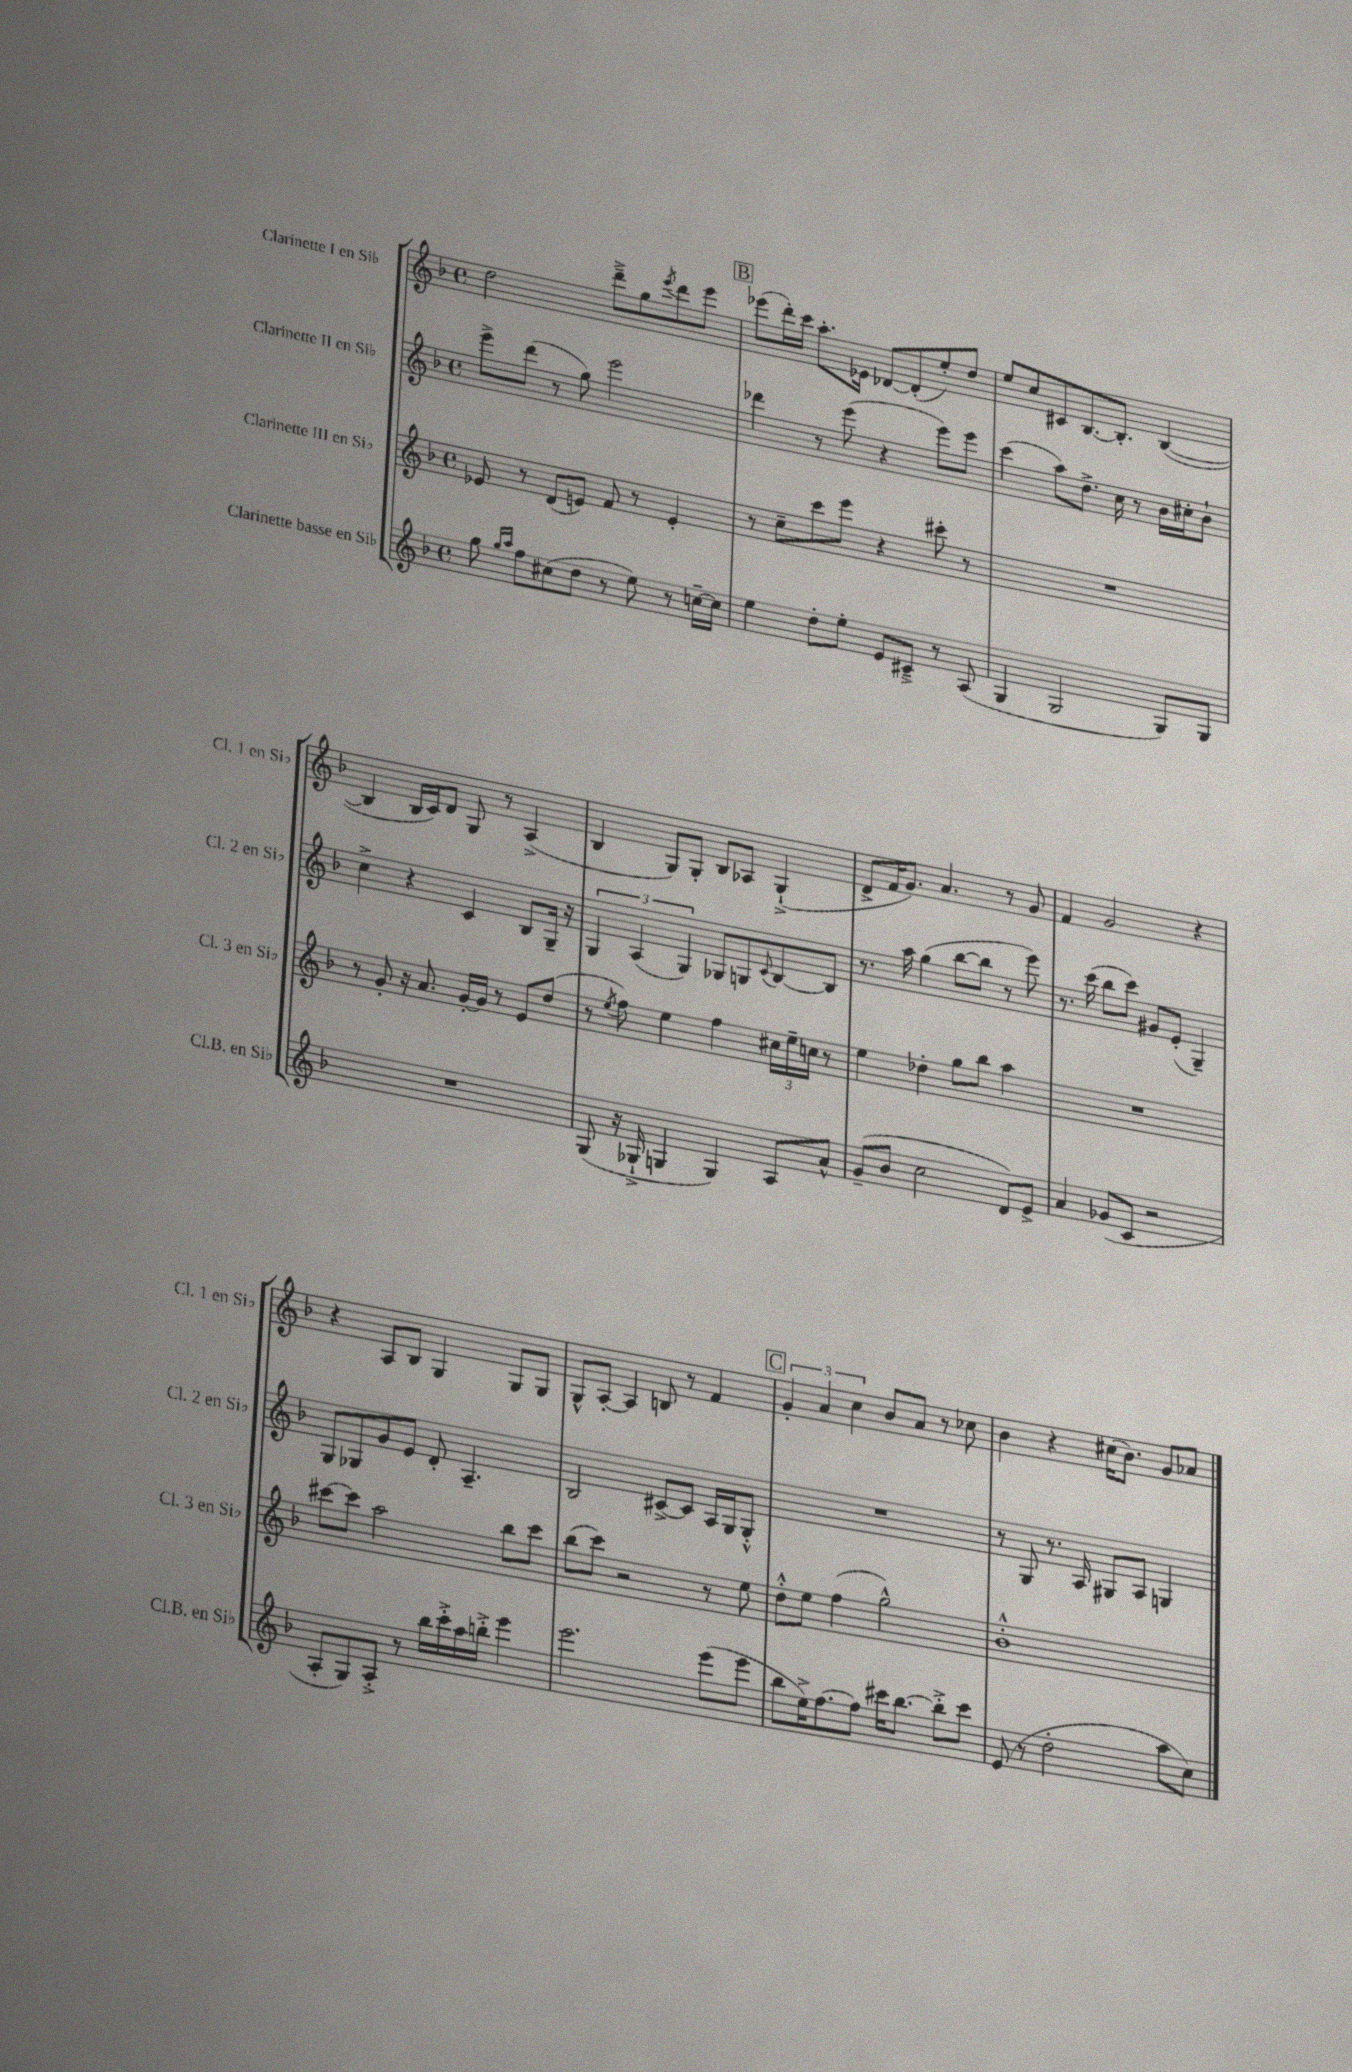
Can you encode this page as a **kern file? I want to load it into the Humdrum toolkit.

**kern	**kern	**kern	**kern
*staff4	*staff3	*staff2	*staff1
*clefG2	*clefG2	*clefG2	*clefG2
*k[b-]	*k[b-]	*k[b-]	*k[b-]
*M4/4	*M4/4	*M4/4	*M4/4
*met(c)	*met(c)	*met(c)	*met(c)
8gg\	8e-/	8eee^\L	2dd\
16qqgg/LL	.	.	.
16qqaa/JJ	.	.	.
8ff\L	8r	(8ddd\J	.
(8cc#\	(8d/L	8r	.
8dd\J	8e/J)	8gg\)	.
8r	8f/	2eee\	8ddd~^\L
8ee\)	8r	.	8gg\
.	.	.	8qeee/
8r	4e'/	.	8ddd\
[16cc~\LL	.	.	8eee\J
16cc\]JJ	.	.	.
=	=	=	=
4ee\	8r	4ddd-\	(8eee-\L
.	8cc~\L	.	16ddd'\L)
.	.	.	16ccc\JJ
8dd'\L	8ccc\	8r	8.aa'\L
8ee'\J	8eee\J	(8eee\	.
.	.	.	16e-\Jk
8e/L	4r	4r	[8d-/L
8c#~^/J	.	.	(8d-'/]
8r	8ccc#'\	8eee\L)	8ee'/)
(8A/	8r	8eee\J	8dd/J
=	=	=	=
4G/	1r	(4ccc\	8ee/L
.	.	.	8cc/
2G/	.	8aa\L)	8c#/
.	.	8.dd^\J	[8.B-/
.	.	16cc\	8.B-'/]J
.	.	8r	.
8G/L)	.	16b-\LL	([4B-/
.	.	16cc#'\J	.
8G/J	.	8b-`\J	.
=	=	=	=
1r	8r	4cc^\	4B-/]
.	8g'/	.	.
.	16r	4r	16B-/LL
.	8.a/	.	16c/J)
.	.	.	8d/J
.	[16g'/LL	4c/	8G/
.	16g/]JJ	.	.
.	8r	.	8r
.	8e/L	8B-/L	(4A^/
.	(8dd/J	16G~/Jk	.
.	.	16r	.
=	=	=	=
(8G/	8r	6G/	4B-/
.	8qee/	.	.
16r	8ff\)	.	.
.	.	(6A/	.
16G-`^/	.	.	.
4G/	4ee\	.	8G/L)
.	.	6G/)	.
.	.	.	8G'/J
4G/)	4ff\	8G-/L	8B-/L
.	.	8G/	8A-/J
.	.	8qqc/	.
8A/L	24cc#\LL	[8B-/	(4G`^/
.	24ee~\	.	.
.	24cc\JJ	.	.
8a^^/J	8r	8B-/]J	.
=	=	=	=
(8g~/L	4ee\	8.r	8d^/L
8b-/J	.	.	16f/K
.	.	16aa\	8.g/J)
2cc\	4dd-'\	(4gg\	.
.	.	.	4.a/
.	8gg\L	[8bb-\L	.
.	8bb-\J	8bb-\]J	.
8d/L)	4aa\	8r	8r
8e^/J	.	8eee\)	8g/
=	=	=	=
4a/	1r	8.r	4f/
.	.	(16ccc\	.
(8g-/L	.	8bb-\L	2g/
8c/J	.	8ccc\J)	.
2r	.	8g#/L	.
.	.	(8e'/J	.
.	.	4G~/)	4r
=	=	=	=
8A'/L	[8ccc#\L	8G/L	4r
8G/)	8ccc#\]J	8G-/	.
8A'^/J	2aa\	8g/	8A/L
8r	.	8e/J	8B-/J
16bb-\LL	.	8d'/	4G/
16ccc'^\	.	.	.
16aa\	.	4.A~/	.
16bb'^\JJ	.	.	.
4eee\	8bb-\L	.	8G/L
.	8ccc#\J	.	8G/J
=	=	=	=
2.eee\	(8bb-\L	2B-/	8G^^/L
.	8ccc\J)	.	[8A'/J
.	2r	.	4A/]
.	.	[8c#^/L	8B/
.	.	8c#/]J	8r
(8eee\L	8r	16A/LL	4f/
.	.	16G/J	.
8eee\J	8ee\	8G'^^/J	.
=	=	=	=
8bb-\L	8dd'^^\L	1r	6g'/
16ee^\K)	8ee\J	.	.
.	.	.	6a/
[8.ff\	.	.	.
.	(4ff\	.	.
.	.	.	6cc\
8ff\]J	.	.	.
16ccc#\LK	2gg^^\)	.	8b-/L
[8.bb-\J	.	.	.
.	.	.	8a/J
8bb-'^\]L	.	.	8r
8ccc#\J	.	.	8cc-\
=	=	=	=
(8e/	1b-'^^	8r	4b-\
8r	.	8G/	.
2dd'\	.	8.r	4r
.	.	16A/	.
.	.	8G#/L	(16cc#\LK
.	.	.	8.b-\J)
.	.	8A/J	.
8aa\L	.	4G/	8g/L
8cc\J)	.	.	8a-/J
==	==	==	==
*-	*-	*-	*-
